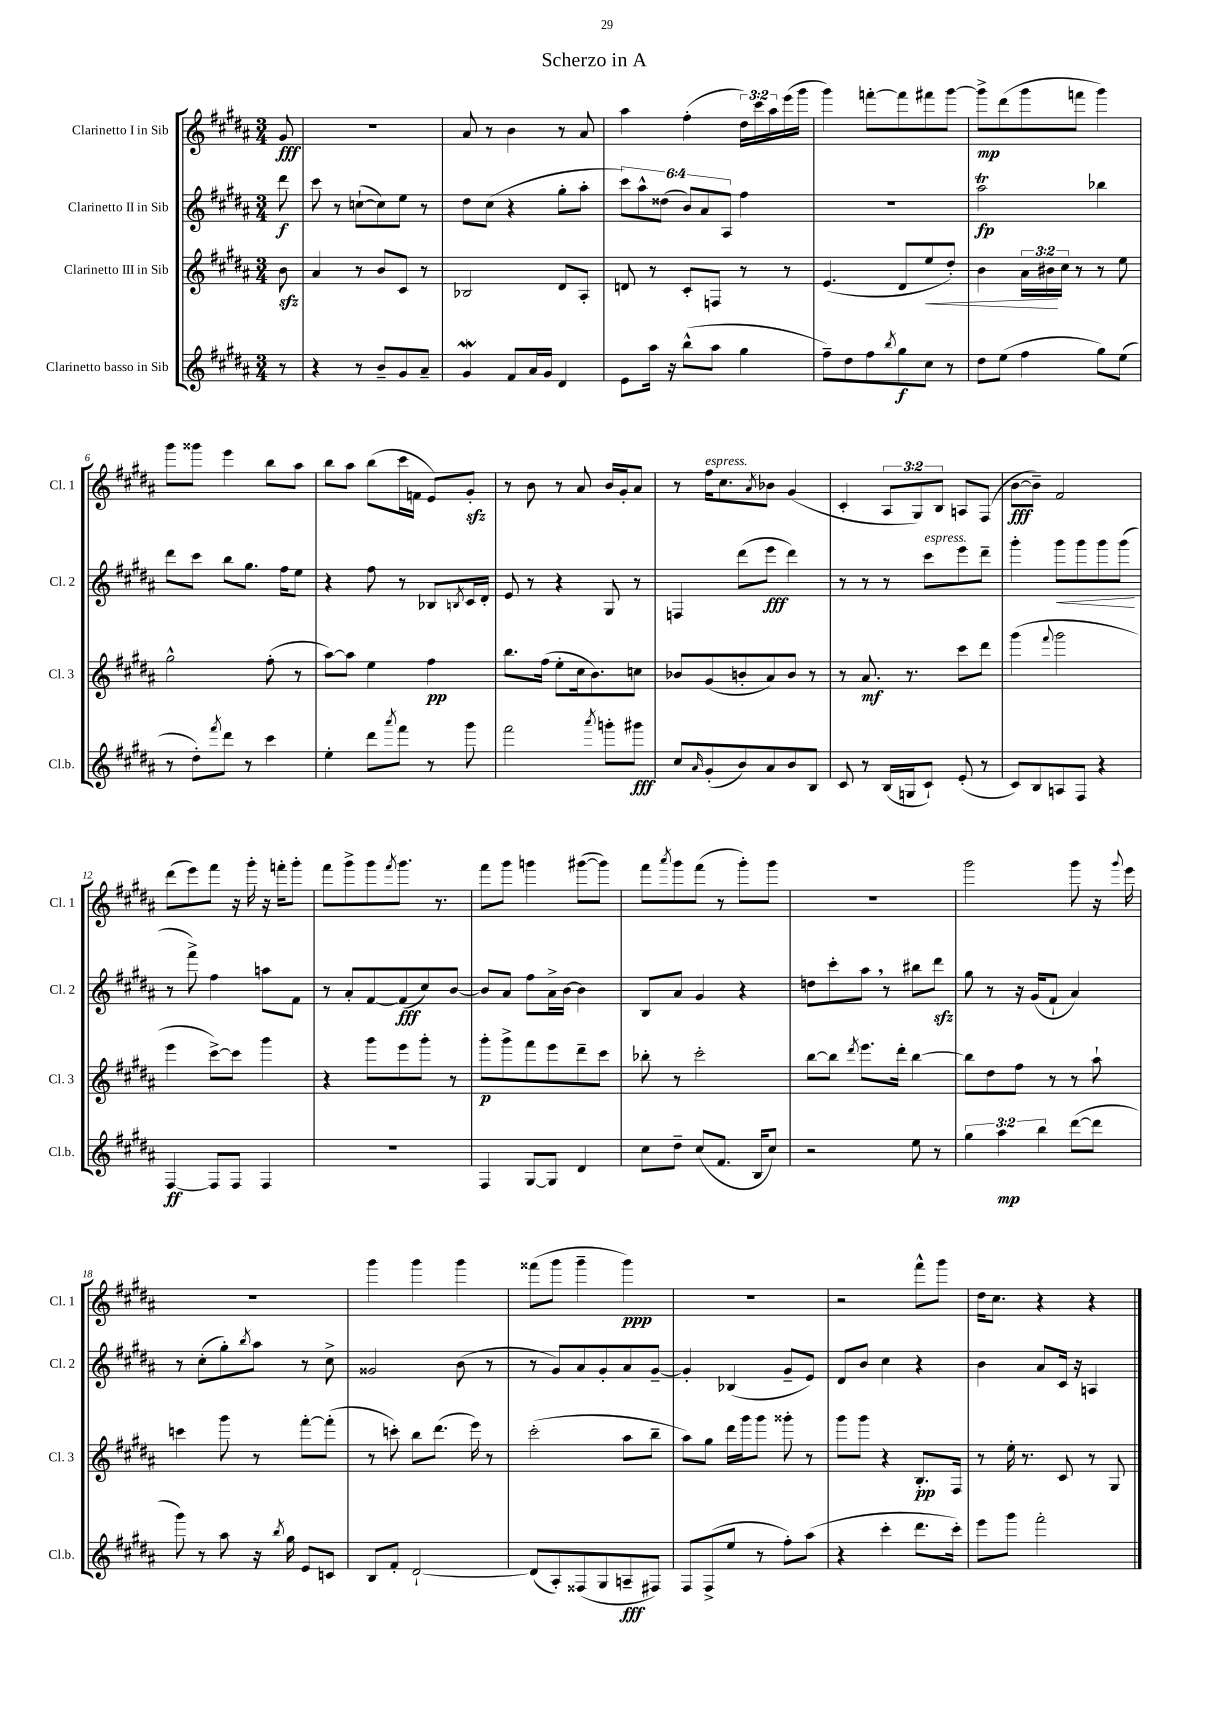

**kern	**kern	**kern	**kern
*staff4	*staff3	*staff2	*staff1
*clefG2	*clefG2	*clefG2	*clefG2
*k[f#c#g#d#a#]	*k[f#c#g#d#a#]	*k[f#c#g#d#a#]	*k[f#c#g#d#a#]
*M3/4	*M3/4	*M3/4	*M3/4
8r	8b	8ddd#	8g#
=	=	=	=
4r	4a#	8ccc#	2.r
.	.	8r	.
8r	8r	([8cc`	.
8b~	8b	8cc])	.
8g#	8c#	8ee	.
8a#~	8r	8r	.
=	=	=	=
4g#	2B-	8dd#	8a#
.	.	(8cc#	8r
8f#	.	4r	4b
16a#	.	.	.
16g#	.	.	.
4d#	8d#	8gg#'	8r
.	8A#'	8aa#'	8a#
=	=	=	=
8e	8d	12ccc#)	4aa#
.	.	12aa#^^	.
16aa#	8r	.	.
.	.	(12dd##	.
16r	.	.	.
(8bb^^	8c#'	12b)	(4ff#'
.	.	12a#	.
8aa#	8F	.	.
.	.	12A#	.
4gg#	8r	4ff#	24dd#)
.	.	.	24ccc#
.	.	.	24aa#
.	8r	.	(16eee
.	.	.	16ggg#
=	=	=	=
8ff#~)	(4.e	2.r	4ggg#)
8dd#	.	.	.
8ff#	.	.	[8fff'
8qbb	.	.	.
8gg#	8d#	.	8fff]
8cc#	8ee	.	8fff#
8r	8dd#')	.	[8ggg#
=	=	=	=
8dd#	4b	2aa#	8ggg#^]
(8ee	.	.	(8ddd#
4ff#	24a#	.	8ggg#
.	24b#	.	.
.	24cc#	.	.
.	8r	.	8fff
8gg#)	8r	4bb-	4ggg#)
(8ee	8ee	.	.
=	=	=	=
8r	2gg#^^	8ddd#	8ggg#
8dd#')	.	8ccc#	8ggg##
8qfff#	.	.	.
8ddd#	.	8bb	4eee
8r	.	8.gg#	.
4ccc#	(8ff#'	.	8bb
.	.	16ff#	.
.	8r	8ee	8aa#
=	=	=	=
4ee'	[8aa#)	4r	8bb
.	8aa#]	.	8aa#
8ddd#	4ee	8ff#	(8bb
8qaaa#	.	.	.
8fff#	.	8r	16ccc#
.	.	.	16f
8r	4ff#	8B-	8e)
.	.	8qB	.
8ggg#	.	16c#	8g#'
.	.	16d#'	.
=	=	=	=
2fff#	8.bb	8e	8r
.	.	8r	8b
.	(16ff#	.	.
.	8ee'	4r	8r
.	16cc#	.	8a#
.	8.b)	.	.
8qaaa#	.	.	.
8ggg'	.	8G#	16b
.	.	.	16g#'
8ggg#	8cc	8r	8a#
=	=	=	=
8cc#	8b-	4F	8r
16qqa#	.	.	.
(8g#'	(8g#	.	16ff#
.	.	.	8.cc#
8b)	8b'	(8ddd#	.
.	.	.	8qa#
8a#	8a#)	8eee	8b-
8b	8b	4ddd#)	(4g#
8B	8r	.	.
=	=	=	=
8c#	8r	8r	4c#'
8r	8.a#	8r	.
(16B	.	8r	12A#
16G	8.r	.	.
.	.	.	12G#)
8c#`)	.	8ccc#	.
.	.	.	12B
(8e'	8ccc#	8eee	8A
8r	8ddd#	8ddd#~	(8F#
=	=	=	=
8c#)	(4ggg#	4ggg#'	[8b
8B	.	.	8b~])
.	8qqfff#	.	.
8A	2ggg#	8ggg#	2f#
8F#	.	8ggg#	.
4r	.	8ggg#	.
.	.	(8ggg#	.
=	=	=	=
[4F#	4eee	8r	(8ddd#
.	.	8fff#^)	8eee)
8F#]	[8ccc#^)	4ff#	8fff#
8F#	8ccc#]	.	16r
.	.	.	16ggg#'
4F#	4ggg#	8aa	16r
.	.	.	16fff'
.	.	8f#	8ggg#'
=	=	=	=
2.r	4r	8r	8fff#
.	.	8a#'	8ggg#^
.	8ggg#	[8f#	8ggg#
.	.	.	8qfff#
.	8eee	(8f#]	8.ggg#
.	8ggg#'	8cc#)	.
.	.	.	8.r
.	8r	[8b	.
=	=	=	=
4F#	8ggg#'	8b]	8fff#
.	8ggg#^	8a#	8ggg#
[8G#	8fff#	8ff#	4ggg
8G#]	8eee	16a#^	.
.	.	[16b	.
4d#	8ddd#~	4b]	([8ggg#
.	8ccc#	.	8ggg#])
=	=	=	=
8cc#	8bb-'	8B	8fff#
.	.	.	8qaaa#
8dd#~	8r	8a#	8ggg#
(8cc#	2ccc#'	4g#	(8fff#
8.f#	.	.	8r
.	.	4r	8ggg#')
16B	.	.	.
8cc#)	.	.	8ggg#
=	=	=	=
2r	[8bb	8dd	2.r
.	8bb]	8ccc#'	.
.	8qddd#	.	.
.	8.eee	8aa#	.
.	.	8r	.
.	16ddd#'	.	.
8ee	[4bb	8bb#	.
8r	.	8ddd#	.
=	=	=	=
6gg#	8bb]	8gg#	2ggg#
.	8dd#	8r	.
6aa#	.	.	.
.	8ff#	16r	.
.	.	(16g#	.
6bb	.	.	.
.	8r	8f#`	.
([8ddd#	8r	4a#)	8ggg#
8ddd#]	8aa#`	.	16r
.	.	.	8qqggg#
.	.	.	16eee
=	=	=	=
8ggg#)	4ccc	8r	2.r
8r	.	(8cc#'	.
8aa#	8ggg#	8gg#')	.
.	.	8qbb	.
16r	8r	8aa#	.
8qbb	.	.	.
16gg#	.	.	.
8e	[8fff#'	8r	.
8c	(8fff#']	8cc#^	.
=	=	=	=
8B	8r	2g##	4ggg#
8f#'	8ccc')	.	.
[2d#`	8bb	.	4ggg#
.	(8.ddd#	.	.
.	.	(8b	4ggg#
.	16eee)	.	.
.	8r	8r	.
=	=	=	=
(8d#]	(2ccc#'	8r	(8fff##
8A#')	.	8g#)	8ggg#
(8F##	.	8a#	4ggg#~
8G#	.	8g#'	.
8A~	8aa#	8a#	4ggg#)
8F#)	8bb~	[8g#~	.
=	=	=	=
8F#	8aa#)	4g#']	2.r
(8F#^	8gg#	.	.
8ee	16ddd#	(4B-	.
.	16ggg#	.	.
8r	8ggg#	.	.
8ff#')	8ggg##'	8g#~	.
(8aa#	8r	8e)	.
=	=	=	=
4r	8ggg#	8d#	2r
.	8ggg#	8b	.
4ccc#'	4r	4cc#	.
8.ddd#	8.B'	4r	8fff#^^
.	.	.	8ggg#
16ccc#')	16F#	.	.
=	=	=	=
8eee	8r	4b	16dd#
.	.	.	8.cc#
8ggg#	16ee'	.	.
.	8.r	.	.
2fff#'	.	8a#	4r
.	8c#	16c#	.
.	.	16r	.
.	8r	4A	4r
.	8G#	.	.
==	==	==	==
*-	*-	*-	*-
